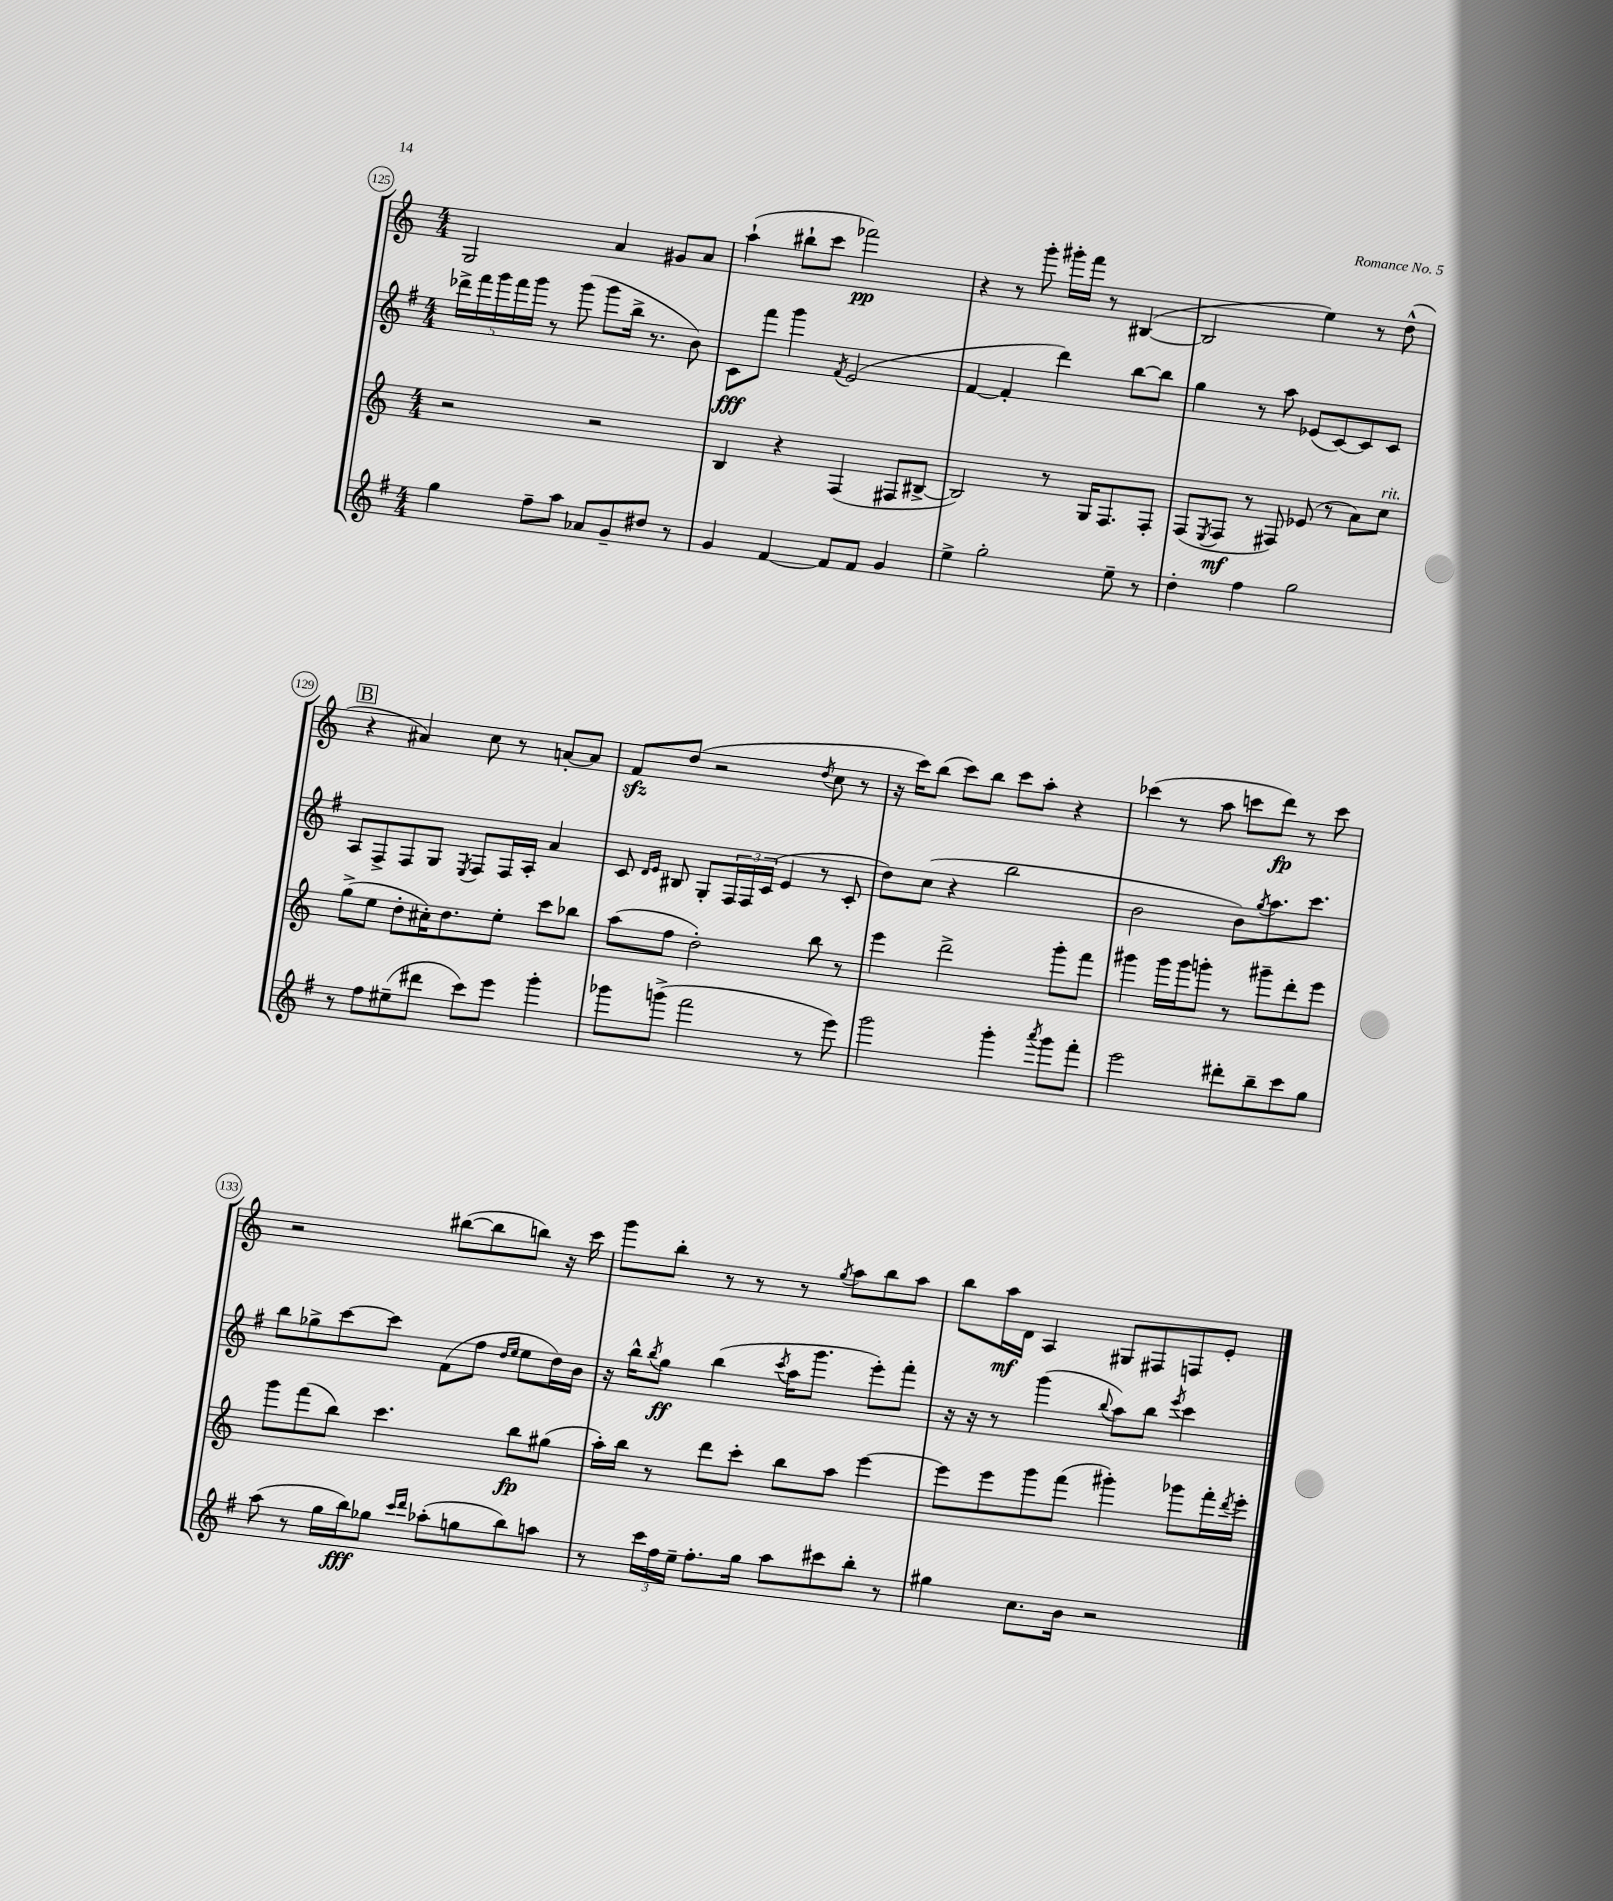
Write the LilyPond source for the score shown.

<<
\new StaffGroup <<
\new Staff = "s0" {
    \clef treble \key c \major \numericTimeSignature \time 4/4
    g2 a'4 gis'8 a'8 |
    a''4-!( bis''8-! c'''8 fes'''2\pp) |
    r4 r8 g'''8-. gis'''16-. f'''16 r8 bis4~( |
    bis2 e''4) r8 d''8-^( |
    \mark \markup { \box "B" } r4 ais'4) c''8 r8 a'8~-. a'8 |
    f'8\sfz d''8( r2 \acciaccatura { d''8 } c''8 r8 |
    r16 c'''16) b''8( c'''8) b''8 c'''8 a''8-. r4 |
    ces'''4( r8 a''8 c'''8 d'''8\fp) r8 c'''8 |
    r2 bis''8~( bis''8 b''8) r16 c'''16 |
    g'''8 b''8-. r8 r8 r8 \acciaccatura { g''8 } a''8 b''8 a''8 |
    b''8 a''16\mf d'16 a4 gis8 fis8 f8 e'8-. \bar "|." |
}
\new Staff = "s1" {
    \clef treble \key g \major \numericTimeSignature \time 4/4
    \tuplet 5/4 { des'''16-> fis'''16 g'''16 fis'''16 g'''16 } r8 g'''8( g'''8 b''16-> r8. b'8) |
    c'8\fff fis'''8 g'''4 \acciaccatura { fis'8 } e'2( |
    fis'4~ fis'4-. d'''4) b''8~ b''8 |
    g''4 r8 a''8 ees'8( c'8~) c'8 c'8 |
    \mark \markup { \box "B" } a8 fis8-> fis8 g8 \acciaccatura { e8 } fis8 fis16 a16-. a'4 |
    c'8 \grace { d'16 e'16 } bis8 g8-. \tuplet 3/2 { fis16 fis16 c'16( } e'4 r8 c'8-. |
    d''8) c''8( r4 b''2 |
    b'2 b'8) \acciaccatura { g''8 } a''8. c'''8. |
    b''8 ges''8-> c'''8~ c'''8 fis'8( fis''8 \grace { d''16 e''16 } e''8 d''16) b'16 |
    r16 b''16-^ \acciaccatura { b''8 } g''8\ff b''4( \acciaccatura { c'''8 } a''16 g'''8. e'''8-.) fis'''8-. |
    r16 r16 r8 g'''4( \appoggiatura { b''8 } a''8) b''8 \acciaccatura { e'''8 } c'''4 \bar "|." |
}
\new Staff = "s2" {
    \clef treble \key c \major \numericTimeSignature \time 4/4
    r2 r2 |
    b4 r4 f4( fis8 bis8~-> |
    bis2) r8 g16 f8. f8-. |
    f8( \acciaccatura { e8 } f8\mf r8 fis8) ees'8( r8 a'8) c''8^\markup { \italic "rit." } |
    \mark \markup { \box "B" } g''8->( e''8 d''8-. cis''16-.) d''8. e''8-. c'''8 bes''8 |
    a''8( f''8 d''2-.) b''8 r8 |
    e'''4 d'''2-> g'''8-. f'''8 |
    gis'''4 gis'''16 gis'''16 g'''8-. r8 gis'''8-- d'''8-. e'''8 |
    g'''8 f'''8( b''8) c'''4. b''8\fp gis''8( |
    a''16-.) b''16 r8 d'''8 c'''8-. b''8 a''8 e'''4~ |
    e'''8 e'''8 g'''8 f'''8( gis'''4-.) ges'''8 f'''16-. \acciaccatura { d'''8 } e'''16-. \bar "|." |
}
\new Staff = "s3" {
    \clef treble \key g \major \numericTimeSignature \time 4/4
    g''4 fis''8-- a''8 aes'8 g'8-- dis''8 r8 |
    g'4 fis'4~ fis'8 fis'8 g'4 |
    e''4-> g''2-. e''8-- r8 |
    d''4-. fis''4 g''2 |
    \mark \markup { \box "B" } r8 fis''8 eis''8--( dis'''8 c'''8) e'''8 g'''4-. |
    ges'''8 g'''8->( fis'''2 r8 e'''8) |
    g'''2 g'''4-. \acciaccatura { a'''8 } g'''8 fis'''8-. |
    e'''2 dis'''8-. b''8-- c'''8 g''8 |
    a''8( r8 g''16 b''16\fff) ges''8 \grace { c'''16 d'''16 } aes''8-.( g''8 b''8) a''8 |
    r8 \tuplet 3/2 { c'''16 fis''16 e''16-- } fis''8.-. g''16 a''8 cis'''8 b''8-. r8 |
    gis''4 c''8. b'16 r2 \bar "|." |
}
>>
>>
\layout { \context { \Score currentBarNumber = #125 \override BarNumber.stencil = #(make-stencil-circler 0.1 0.3 ly:text-interface::print) } }
